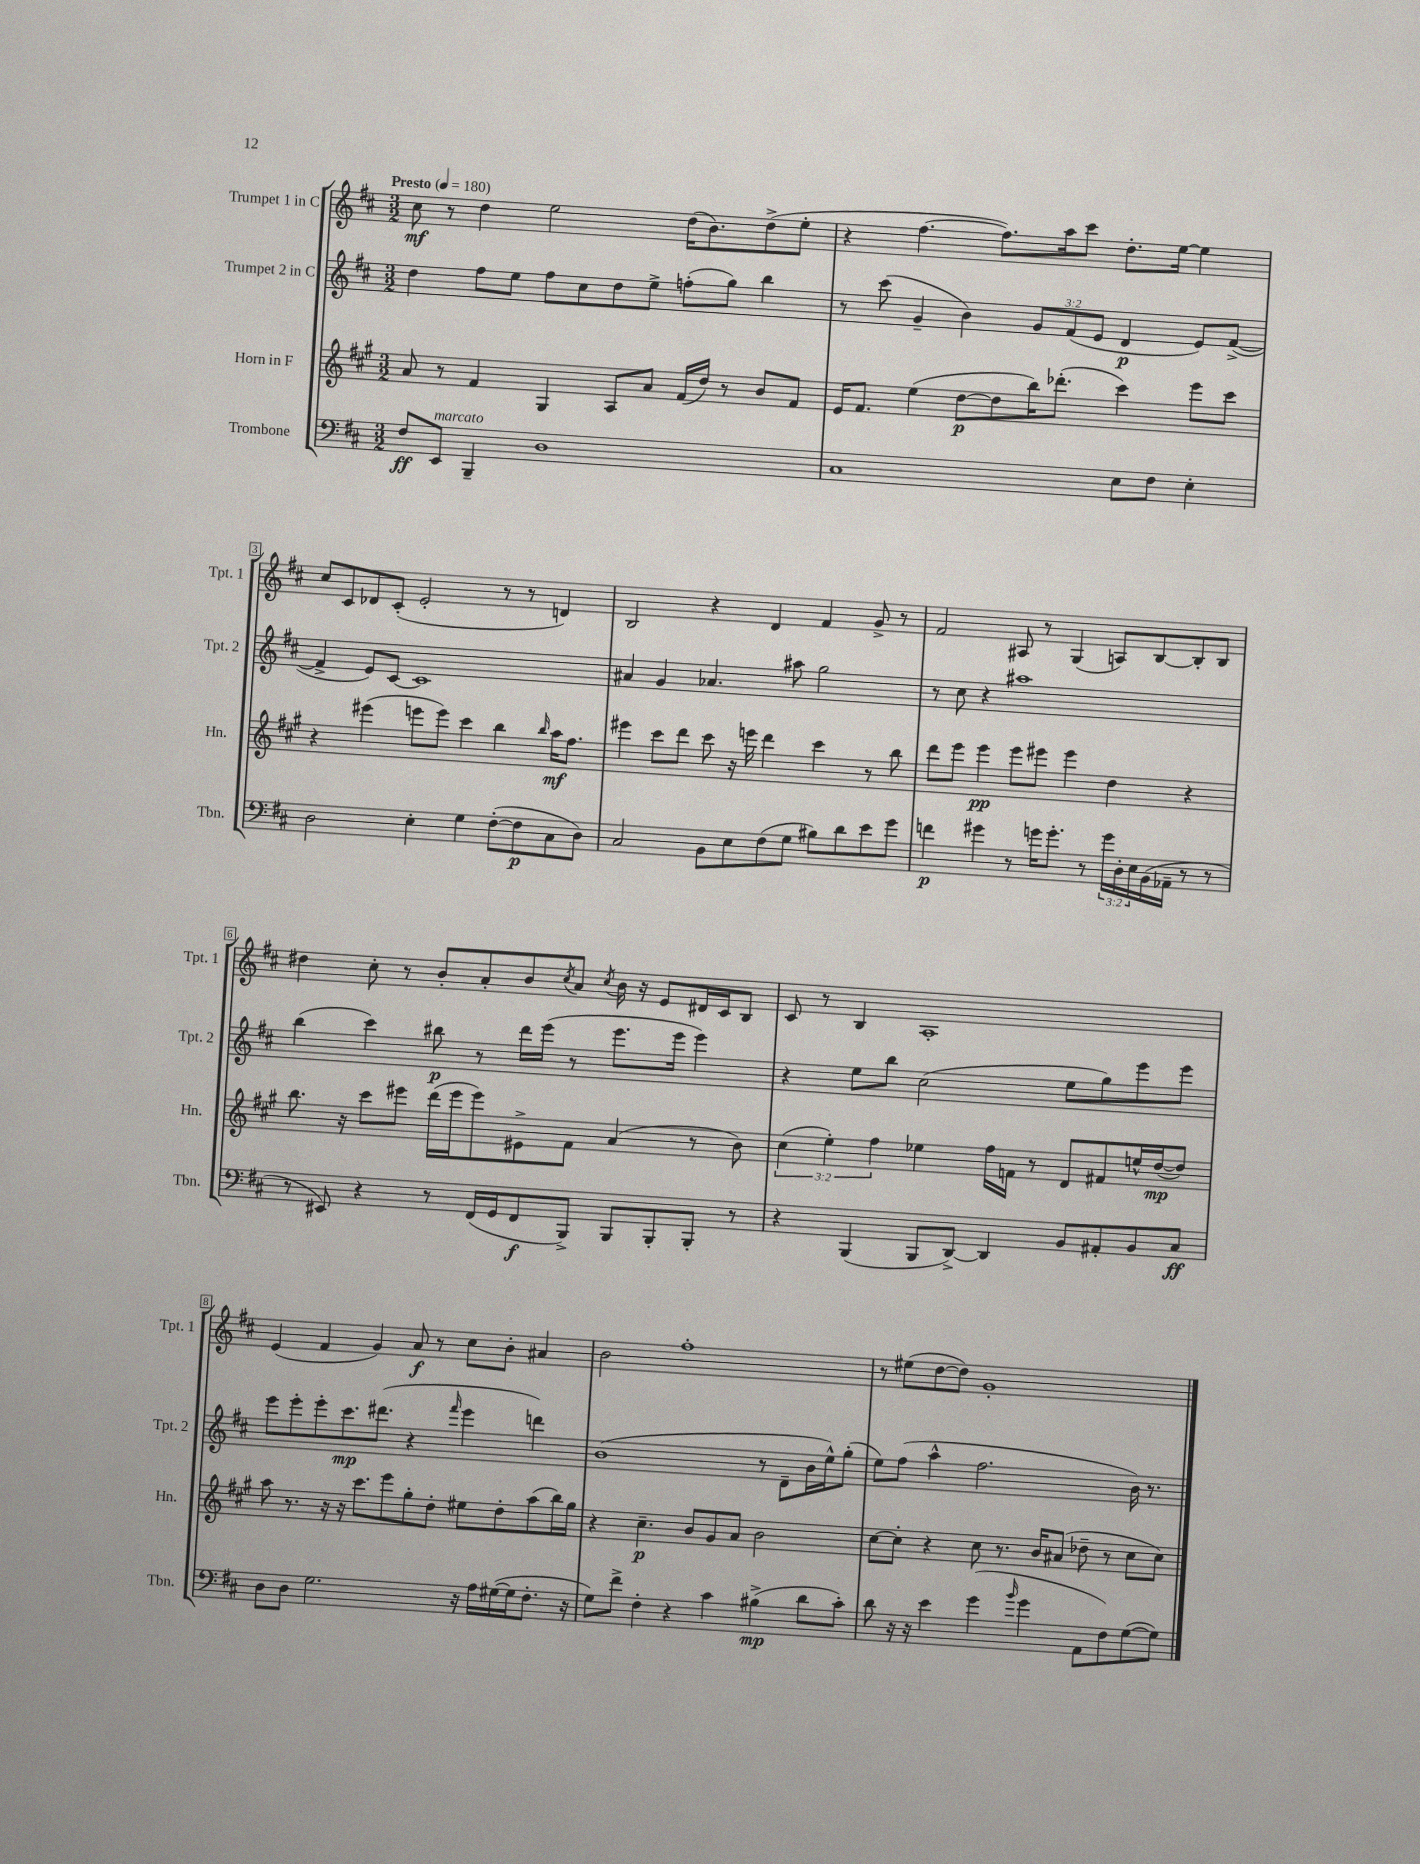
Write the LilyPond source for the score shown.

<<
\new StaffGroup <<
\new Staff = "s0" \with { instrumentName = "Trumpet 1 in C" shortInstrumentName = "Tpt. 1" } {
    \clef treble \key d \major \numericTimeSignature \time 3/2 \tempo "Presto" 4 = 180
    cis''8\mf r8 d''4 e''2 d''16( b'8.) d''8->( e''8-. |
    r4 fis''4.~ fis''8.) a''16 cis'''8 d''8.-. e''16~ e''4 |
    cis''8 cis'8 des'8 cis'8-.( e'2-. r8 r8 d'4) |
    b2 r4 d'4 fis'4 g'8-> r8 |
    fis'2 ais8 r8 g4( a8) b8~ b8-. b8 |
    dis''4 cis''8-. r8 b'8-. a'8-. b'8 \acciaccatura { cis''8 } a'8 \acciaccatura { cis''8 } b'16 r16 e'8 dis'16 cis'16 b8 |
    cis'8 r8 b4 a1-. |
    e'4( fis'4 g'4) a'8\f r8 cis''8 b'8-. ais'4 |
    b'2 fis''1-. |
    r8 eis''8( d''8~ d''8) g'1-. \bar "|." |
}
\new Staff = "s1" \with { instrumentName = "Trumpet 2 in C" shortInstrumentName = "Tpt. 2" } {
    \clef treble \key d \major \numericTimeSignature \time 3/2 \override Staff.TupletNumber.text = #tuplet-number::calc-fraction-text
    d''4 fis''8 e''8 fis''8 cis''8 d''8 e''8-> f''8-.( g''8) b''4 |
    r8 cis'''8( g'4-- b'4) \tuplet 3/2 { g'8 fis'8( e'8 } d'4\p e'8) fis'8~->( |
    fis'4-> e'8) cis'8~ cis'1 |
    ais'4 g'4 aes'4. ais''8 g''2 |
    r8 cis''8 r4 ais''1 |
    b''4( cis'''4) bis''8\p r8 d'''16 e'''16( r8 e'''8. e'''16 e'''4) |
    r4 e''8 b''8 cis''2( e''8 g''8) e'''8 e'''8 |
    e'''8 e'''8-. e'''8-. cis'''8.\mp dis'''8.( r4 \grace { fis'''16 } e'''4 d'''4) |
    b'1( r8 d'8-- b'16 e''16-^) g''8-.( |
    e''8) fis''8( a''4-^ fis''2. b'16) r8. \bar "|." |
}
\new Staff = "s2" \with { instrumentName = "Horn in F" shortInstrumentName = "Hn." } {
    \clef treble \key a \major \numericTimeSignature \time 3/2 \override Staff.TupletNumber.text = #tuplet-number::calc-fraction-text
    a'8 r8 fis'4 gis4 a8 a'8 fis'16( d''16) r8 b'8 fis'8 |
    e'16 fis'8. e''4( d''8~\p d''8 b''16) des'''8.-.( cis'''4) e'''8 cis'''8 |
    r4 eis'''4( e'''8 e'''8) cis'''4 b''4 \grace { b''16 } a''16\mf fis''8. |
    eis'''4 cis'''8 d'''8 cis'''8 r16 e'''16 d'''4 cis'''4 r8 b''8 |
    d'''8 e'''8 e'''4\pp e'''8 eis'''8 eis'''4 d''4 r4 |
    b''8. r16 cis'''8 eis'''8 d'''16( eis'''16 eis'''8) eis'8-> fis'8 a'4( r8 b'8) |
    \tuplet 3/2 { cis''4( e''4-.) fis''4 } ees''4 fis''16 f'16 r8 d'8 fis'8 e''16-^ d''16~\mp( d''8) |
    a''8 r8. r16 r16 cis'''8. e'''8 gis''8-. d''8-. eis''8 d''8-. a''8( b''16) gis''16 |
    r4 cis''4.--\p b'8 gis'8 a'8 b'2 |
    cis''8~ cis''8-. r4 cis''8 r8. b'16 ais'8( des''8-- r8 cis''8 cis''8) \bar "|." |
}
\new Staff = "s3" \with { instrumentName = "Trombone" shortInstrumentName = "Tbn." } {
    \clef bass \key d \major \numericTimeSignature \time 3/2 \override Staff.TupletNumber.text = #tuplet-number::calc-fraction-text
    fis8\ff e,8^\markup { \italic "marcato" } b,,4-- d1 |
    cis1 e8 fis8 e4-. |
    d2 e4-. g4 fis8~-.( fis8\p cis8 d8) |
    cis2 b,8 e8 fis8( g8 bis8) d'8 e'8 g'8 |
    f'4\p gis'4 r8 g'16 g'8.-. r8 \tuplet 3/2 { g'16 d16-. e16 } b,16( aes,16-- r8 r8 |
    r8 eis,8) r4 r8 fis,16( g,16 fis,8\f b,,8->) b,,8 b,,8-. b,,8-. r8 |
    r4 b,,4( b,,8 d,8~->) d,4 b,8 ais,8-. b,8 cis8\ff |
    d8 d8 g2. r16 a16 gis16~( gis16 fis8.-. r16 |
    g8) fis'8-> fis4-. r4 cis'4 bis4->\mp( d'8 cis'8-.) |
    d'8 r16 r16 e'4 g'4( \grace { b'16 } g'4 a,8 fis8) g8~( g8) \bar "|." |
}
>>
>>
\layout { \context { \Score \override BarNumber.stencil = #(make-stencil-boxer 0.1 0.3 ly:text-interface::print) } }
